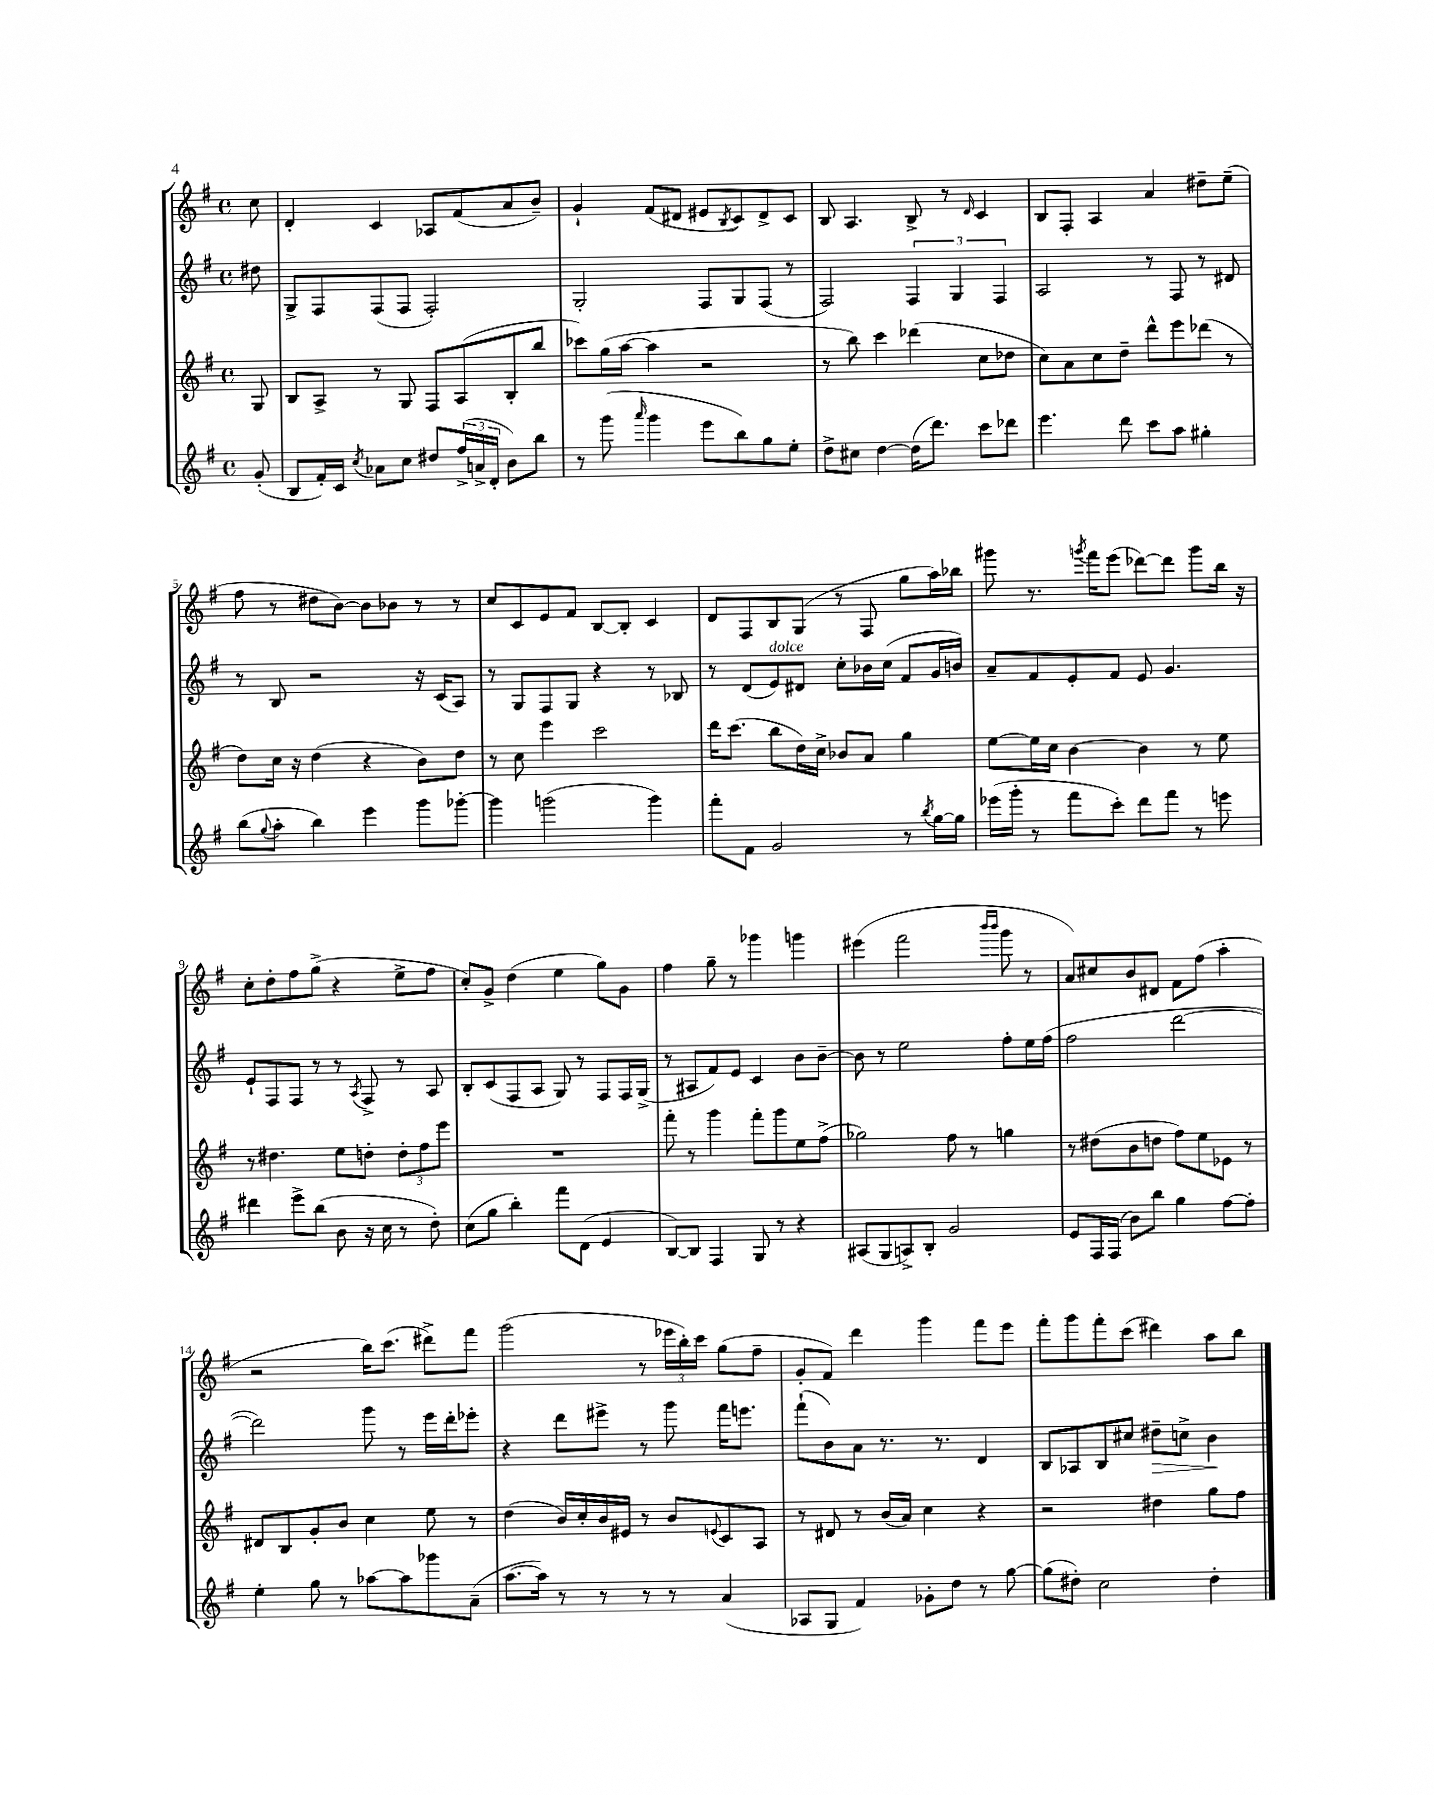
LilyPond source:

<<
\new StaffGroup <<
\new Staff = "s0" {
    \clef treble \key g \major \defaultTimeSignature \time 4/4 \partial 8
    c''8 |
    d'4-. c'4 aes8 fis'8( a'8 b'8--) |
    g'4-! fis'8( dis'8 eis'8 \acciaccatura { b8 } c'8) dis'8-> c'8 |
    b8 a4. b8-> r8 \grace { d'16 } c'4 |
    b8 fis8-. a4 a'4 dis''8-- e''8--( |
    fis''8 r8 dis''8 b'8~) b'8 bes'8 r8 r8 |
    c''8 c'8 e'8 fis'8 b8~ b8-. c'4 |
    d'8 fis8 b8 g8( r8 fis8 g''8 a''16) bes''16 |
    gis'''8 r8. \acciaccatura { g'''8 } fis'''16 e'''8( des'''8~) des'''8 g'''8 b''16 r16 |
    c''8-. d''8-. fis''8 g''8->( r4 e''8-> fis''8 |
    c''8-.) g'8-> d''4( e''4 g''8) g'8 |
    fis''4 g''8-- r8 ges'''4 g'''4 |
    eis'''4( fis'''2 \grace { b'''16 b'''16 } g'''8 r8 |
    a'8) cis''8 b'8 dis'8 fis'8 fis''8( a''4-. |
    r2 b''16) c'''8.( dis'''8->) fis'''8 |
    g'''2( r8 \tuplet 3/2 { ees'''16 b''16-.) c'''16 } g''8( fis''8-- |
    g'8-. fis'8) d'''4 g'''4 fis'''8 e'''8 |
    fis'''8-. g'''8 fis'''8-. c'''8( dis'''4) a''8 b''8 \bar "|." |
}
\new Staff = "s1" {
    \clef treble \key g \major \defaultTimeSignature \time 4/4 \partial 8
    dis''8 |
    g8-> fis8 fis8( fis8 fis2-.) |
    g2-. fis8 g8 fis8( r8 |
    fis2) \tuplet 3/2 { fis4 g4 fis4 } |
    a2 r8 fis8 r8 dis'8 |
    r8 b8 r2 r16 c'16( a8) |
    r8 g8 fis8 g8 r4 r8 bes8 |
    r8 d'8( e'8^\markup { \italic "dolce" }) dis'8 c''8-. bes'16 c''16( fis'8 g'16 b'16) |
    a'8-- fis'8 e'8-. fis'8 e'8 g'4. |
    e'8-! fis8 fis8 r8 r8 \acciaccatura { a8 } fis8-> r8 a8 |
    b8-. c'8( fis8 a8 g8) r8 fis8 fis16 g16->( |
    r8 ais8 fis'8) e'8 c'4 b'8 b'8~-- |
    b'8 r8 e''2 fis''8-. e''16 fis''16( |
    fis''2 d'''2~ |
    d'''2) g'''8 r8 e'''16 d'''16-. ees'''8-. |
    r4 d'''8 eis'''8-> r8 g'''8 fis'''16 e'''8. |
    fis'''8-!( b'8) a'8 r8. r8. d'4 |
    b8 aes8 b8 cis''8 dis''8--\> c''8-> b'4\! \bar "|." |
}
\new Staff = "s2" {
    \clef treble \key g \major \defaultTimeSignature \time 4/4 \partial 8
    g8 |
    b8 a8-> r8 g8 fis8 a8( b8-. b''8 |
    ces'''8) g''16( a''16~ a''4 r2 |
    r8 b''8) c'''4 des'''4( c''8 des''8 |
    c''8) a'8 c''8 d''8-- d'''8-^ e'''8 des'''8( r8 |
    d''8) c''16 r16 d''4( r4 b'8) d''8 |
    r8 c''8 e'''4 c'''2 |
    d'''16 c'''8.( b''8 d''16) c''16-> bes'8 a'8 g''4 |
    e''8~ e''16 c''16 b'4~ b'4 r8 e''8 |
    r8 dis''4. e''8 d''8-. \tuplet 3/2 { d''8-. fis''8 e'''8 } |
    R1 |
    fis'''8-. r8 g'''4 fis'''8-. g'''8 e''8 fis''8->( |
    ges''2) fis''8 r8 g''4 |
    r8 dis''8( b'8 d''8 fis''8) e''8 ees'8 r8 |
    dis'8 b8 g'8-. b'8 c''4 e''8 r8 |
    d''4( b'16) c''16-. b'16 eis'16 r8 b'8 \appoggiatura { e'8 } c'8 a8 |
    r8 dis'8 r8 b'16( a'16) c''4 r4 |
    r2 dis''4 g''8 fis''8 \bar "|." |
}
\new Staff = "s3" {
    \clef treble \key g \major \defaultTimeSignature \time 4/4 \partial 8
    g'8-.( |
    b8 fis'16-.) c'16 \acciaccatura { c''8 } aes'8 c''8 dis''8 \tuplet 3/2 { fis''16->( a'16-> d'16-. } b'8) b''8 |
    r8 g'''8( \grace { a'''16 } g'''4 e'''8 b''8) g''8 e''8-. |
    d''8-> cis''8 d''4~ d''16( d'''8.) c'''8 des'''8 |
    e'''4. d'''8 c'''8 a''8 gis''4-. |
    b''8( \appoggiatura { g''8 } a''8-. b''4) e'''4 g'''8 ges'''8~-. |
    ges'''4 g'''2( g'''4) |
    fis'''8-. fis'8 g'2 r8 \acciaccatura { b''8 } g''16~ g''16 |
    ees'''16( g'''16-. r8 fis'''8 c'''8-.) d'''8 fis'''8 r8 e'''8 |
    dis'''4 e'''8-> b''8( b'8 r16 c''16 r8 d''8-.) |
    c''8( g''8 b''4-.) fis'''8 d'8( e'4 |
    b8~) b8 fis4 g8 r8 r4 |
    ais8( g8 a8->) b8-. g'2 |
    e'8 fis16 fis16( b'8) b''8 g''4 fis''8~ fis''8-. |
    e''4-. g''8 r8 aes''8~ aes''8 ges'''8 a'8--( |
    a''8.~ a''16) r8 r8 r8 r8 a'4( |
    aes8 g8 fis'4) ges'8-. d''8 r8 g''8~ |
    g''8( dis''8-.) c''2 dis''4-. \bar "|." |
}
>>
>>
